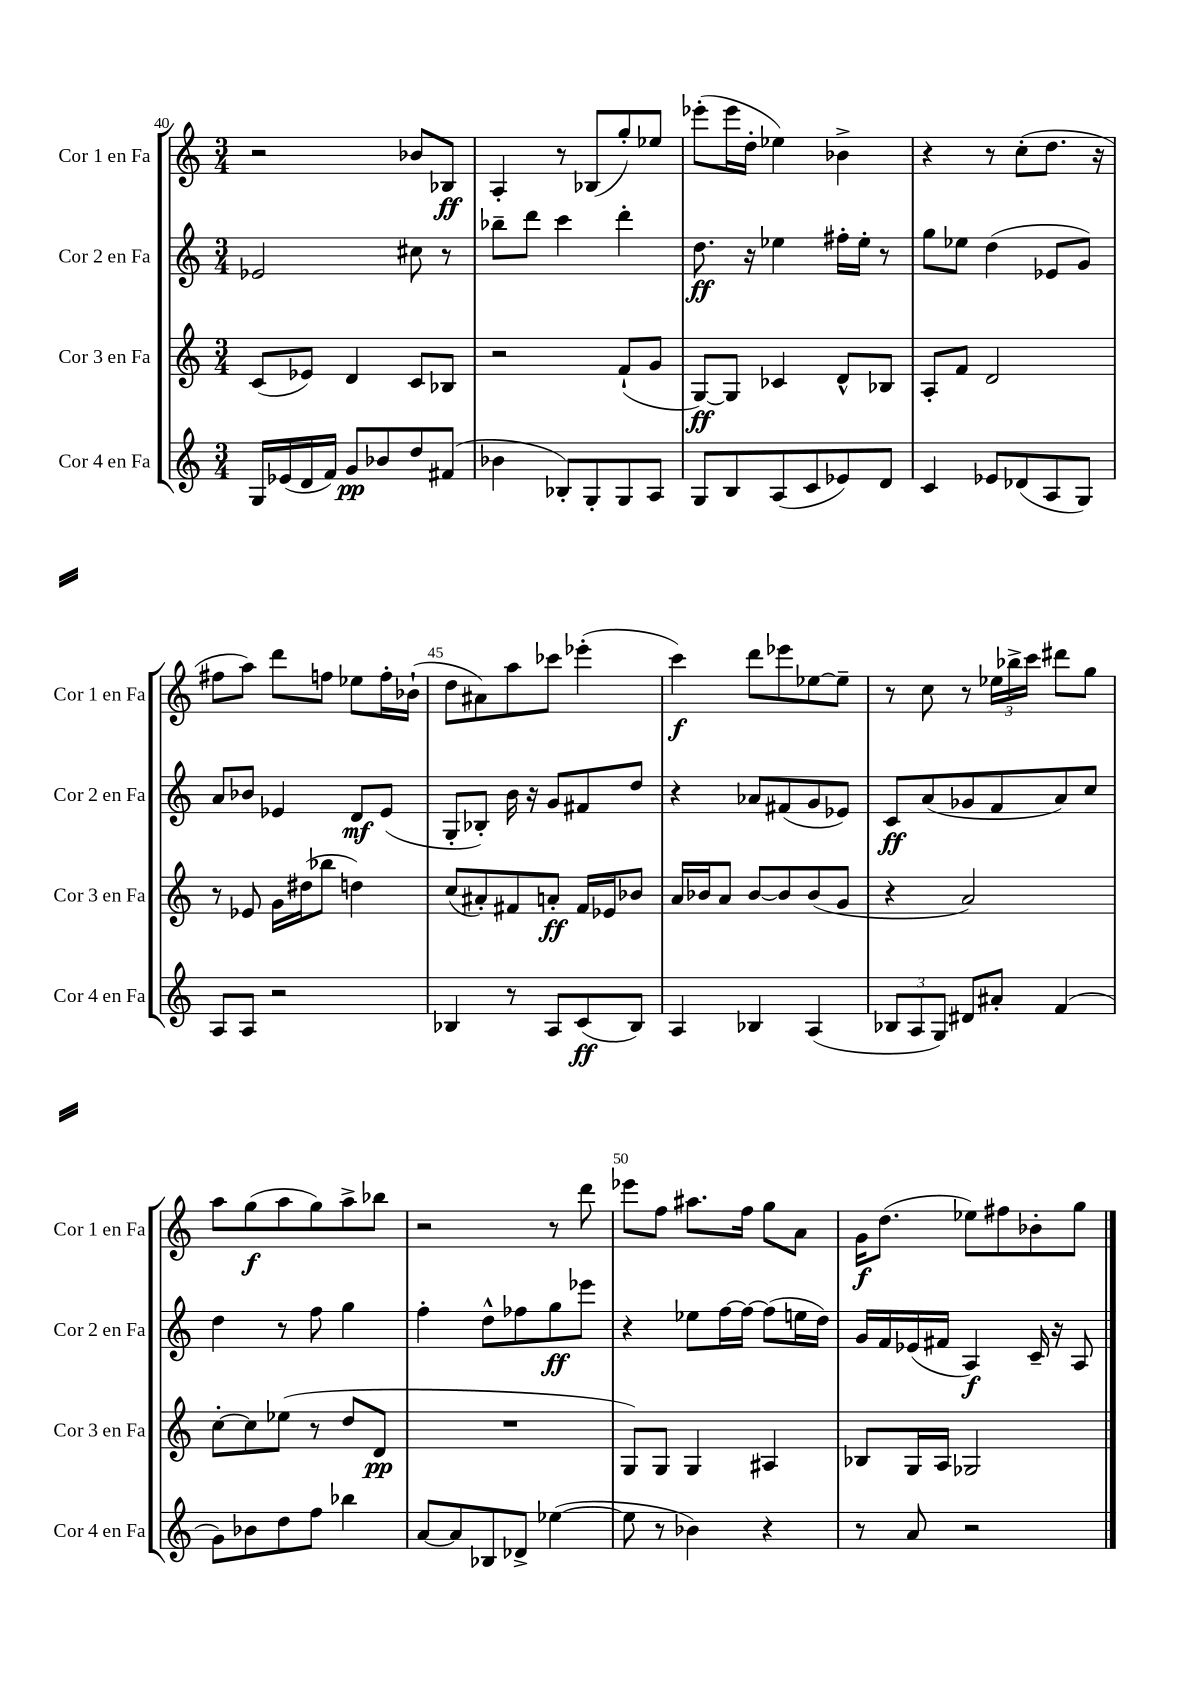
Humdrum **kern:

**kern	**kern	**kern	**kern
*staff4	*staff3	*staff2	*staff1
*clefG2	*clefG2	*clefG2	*clefG2
*k[]	*k[]	*k[]	*k[]
*M3/4	*M3/4	*M3/4	*M3/4
16G	(8c	2e-	2r
(16e-	.	.	.
16d	8e-)	.	.
16f)	.	.	.
8g	4d	.	.
8b-	.	.	.
8dd	8c	8cc#	8b-
(8f#	8B-	8r	8B-
=	=	=	=
4b-	2r	8bb-~	4A'
.	.	8ddd	.
8B-')	.	4ccc	8r
8G'	.	.	(8B-
8G	(8f`	4ddd'	8gg')
8A	8g	.	8ee-
=	=	=	=
8G	[8G)	8.dd	(8eee-'
8B	8G]	.	16eee-
.	.	16r	16dd'
(8A	4c-	4ee-	4ee-)
8c	.	.	.
8e-)	8d^^	16ff#'	4b-^
.	.	16ee-'	.
8d	8B-	8r	.
=	=	=	=
4c	8A'	8gg	4r
.	8f	8ee-	.
8e-	2d	(4dd	8r
(8d-	.	.	(8cc'
8A	.	8e-	8.dd
8G)	.	8g)	.
.	.	.	16r
=	=	=	=
8A	8r	8a	8ff#
8A	8e-	8b-	8aa)
2r	16g	4e-	8ddd
.	(16dd#	.	.
.	8bb-	.	8ff
.	4dd)	8d	8ee-
.	.	(8e-	16ff'
.	.	.	(16b-`
=	=	=	=
4B-	(8cc	8G'	8dd
.	8a#')	8B-')	8a#)
8r	8f#	16b	8aa
.	.	16r	.
8A	8a'	8g	8ccc-
(8c	16f#	8f#	(4eee-'
.	16e-	.	.
8B-)	8b-	8dd	.
=	=	=	=
4A	16a	4r	4ccc)
.	16b-	.	.
.	8a	.	.
4B-	[8b-	8a-	8ddd
.	8b-]	(8f#	8eee-
(4A	(8b-	8g	[8ee-
.	8g	8e-)	8ee-~]
=	=	=	=
12B-	4r	8c	8r
12A	.	.	.
.	.	(8a	8cc
12G)	.	.	.
8d#	2a)	8g-	8r
8a#'	.	8f	24ee-
.	.	.	24bb-^
.	.	.	24ccc
(4f	.	8a)	8ddd#
.	.	8cc	8gg
=	=	=	=
8g)	[8cc'	4dd	8aa
8b-	8cc]	.	(8gg
8dd	(8ee-	8r	8aa
8ff	8r	8ff	8gg)
4bb-	8dd	4gg	8aa^
.	8d	.	8bb-
=	=	=	=
[8a	2.r	4ff'	2r
8a]	.	.	.
8B-	.	8dd^^	.
8d-^	.	8ff-	.
([4ee-	.	8gg	8r
.	.	8eee-	8ddd
=	=	=	=
8ee-]	8G)	4r	8eee-
8r	8G	.	8ff
4b-)	4G	8ee-	8.aa#
.	.	[16ff	.
.	.	16ff_	16ff
4r	4A#	(8ff]	8gg
.	.	16ee	8a
.	.	16dd)	.
=	=	=	=
8r	8B-	16g	16g
.	.	16f	(8.dd
8a	16G	(16e-	.
.	16A	16f#	.
2r	2G-	4A)	8ee-)
.	.	.	8ff#
.	.	16c~	8b-'
.	.	16r	.
.	.	8A	8gg
==	==	==	==
*-	*-	*-	*-
